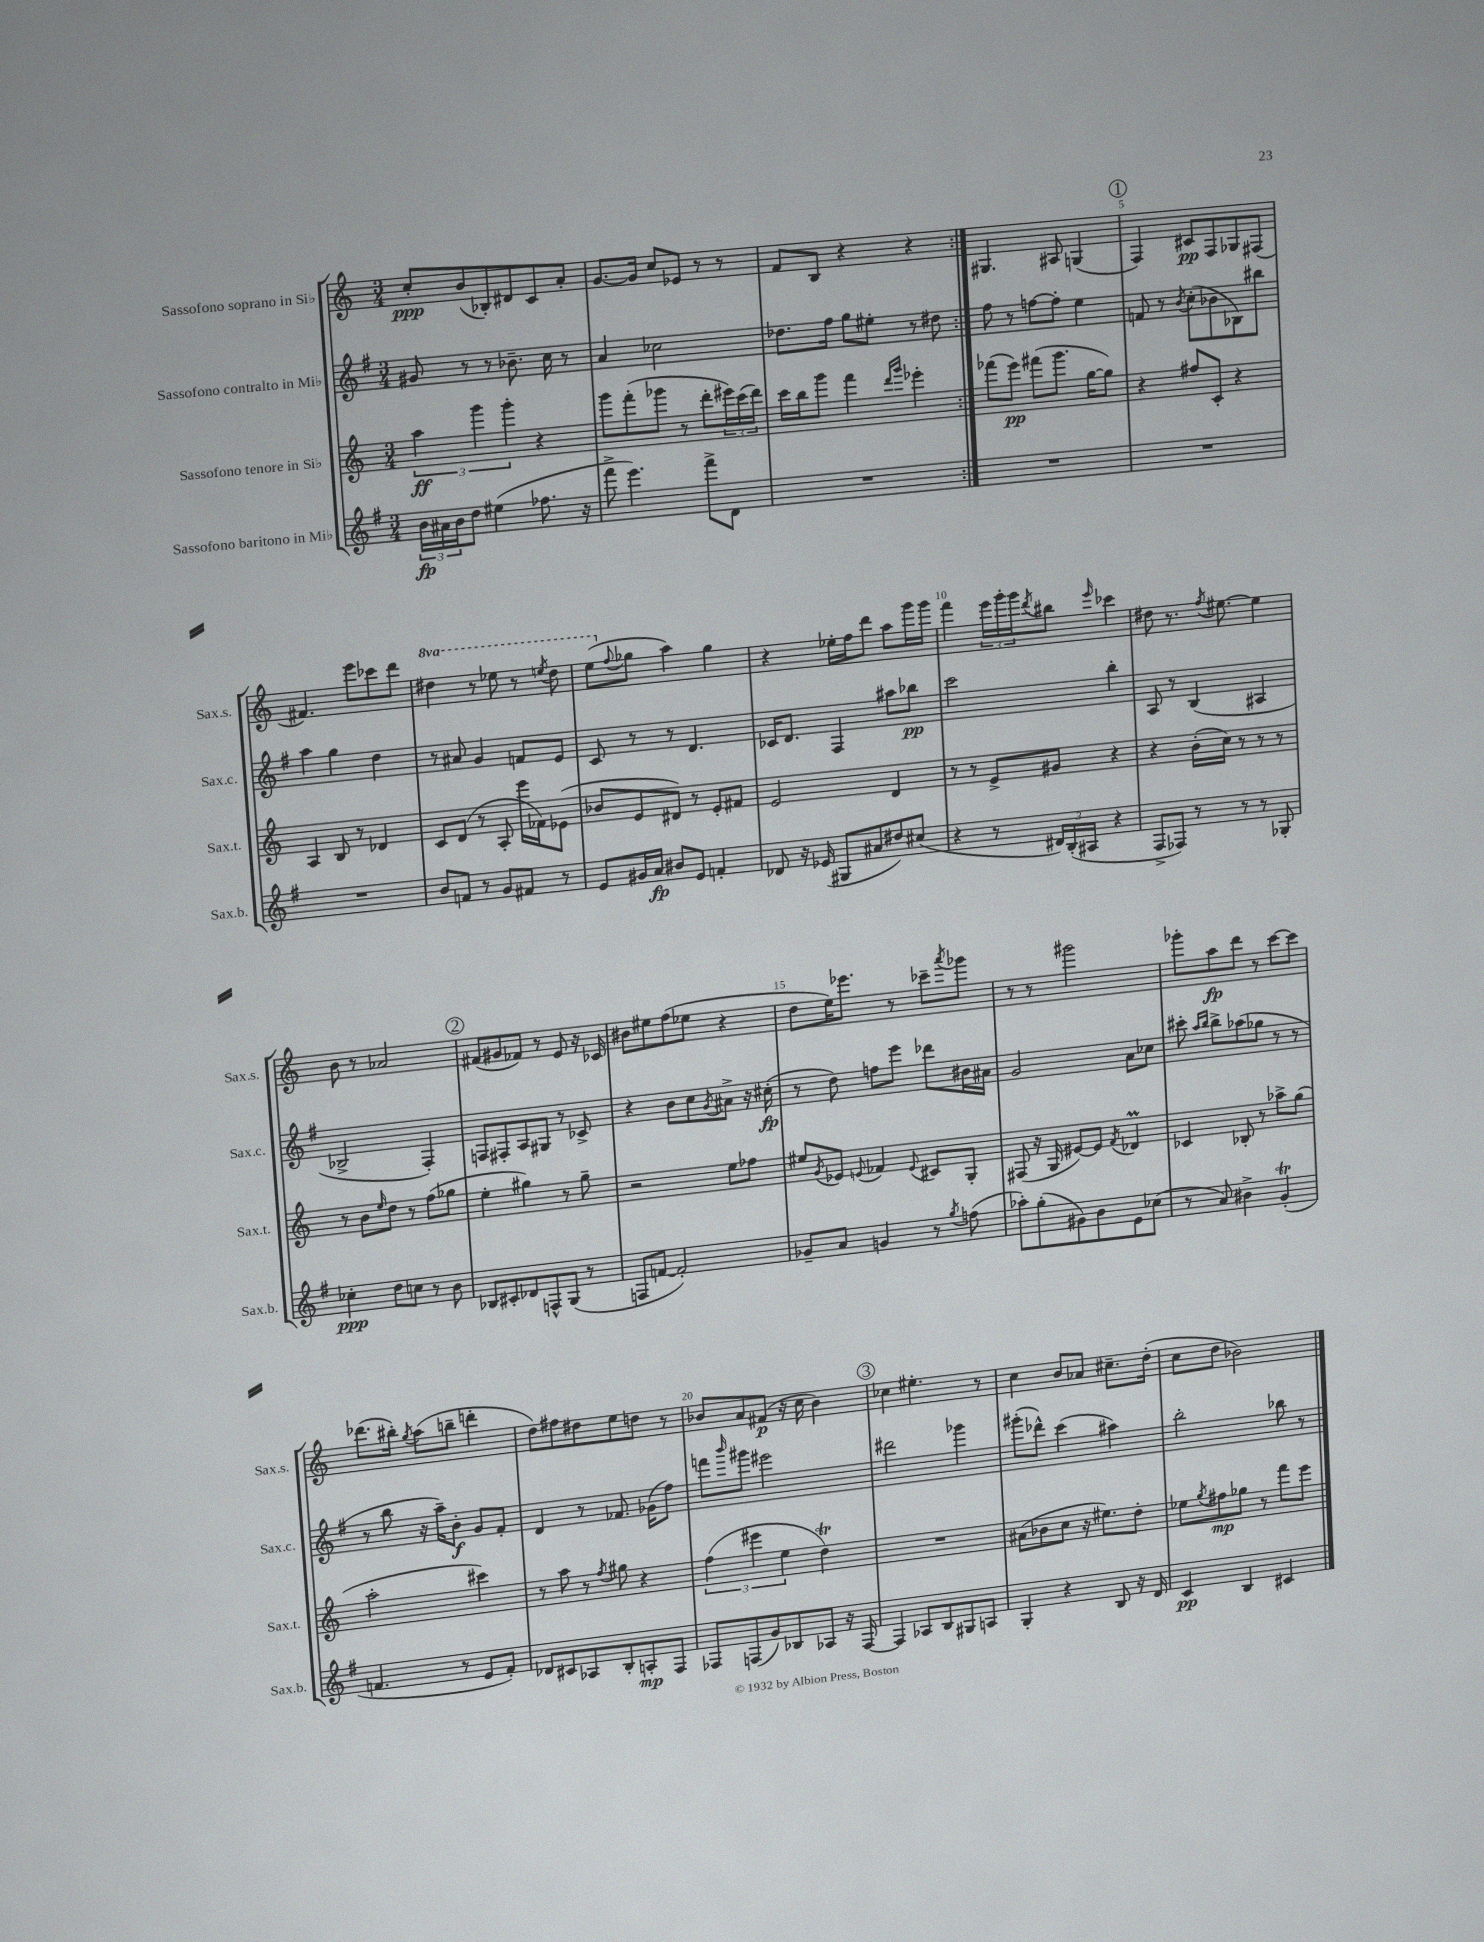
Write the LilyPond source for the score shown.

<<
\new StaffGroup <<
\new Staff = "s0" \with { instrumentName = "Sassofono soprano in Sib" shortInstrumentName = "Sax.s." } {
    \clef treble \key c \major \numericTimeSignature \time 3/4 \set Staff.ottavationMarkups = #ottavation-simple-ordinals
    \repeat volta 2 { c''8-.\ppp b'8( bes8-.) dis'8 c'8 a'8-. |
    g'8.~ g'16 c''8 ees'8 r8 r8 |
    f'8 b8 r4 r4 | }
    gis4. ais8 g4( |
    \mark \markup { \circle "1" } f4) cis'8\pp f8 ges8 fis8( |
    fis'4.) e'''8 ces'''8 d'''8 |
    \ottava #1 dis'''4 r8 ees'''8 r8 \acciaccatura { e'''8 } dis'''8 |
    e'''8( \ottava #0 \appoggiatura { f''8 } ges''8 a''4) ges''4 |
    r4 ees''16-. f''16 d'''8 a''8 g'''16 g'''16 |
    f'''4 \tuplet 3/2 { e'''16 g'''16-. g'''16 } \acciaccatura { d'''8 } bis''8 \grace { e'''16 } ces'''4 |
    dis''8 r8. \acciaccatura { f''8 } eis''8.~ eis''4 |
    b'8 r8 aes'2 |
    \mark \markup { \circle "2" } fis'8( gis'8 fes'8) r8 e'8 r16 ces'16 |
    bis'8 eis''8 f''8( ees''8 r4 |
    d''8 e''16) ees'''8. r8 ces'''8-- \acciaccatura { a'''8 } ges'''8 |
    r8 r8 gis'''2 |
    ges'''8-. a''8\fp d'''8 r8 c'''8~ c'''8 |
    des'''8.( bis''16-.) \acciaccatura { g''8 } a''8( b''8-- d'''4-. |
    d''8) fis''8 dis''8 e''8 d''8 r8 |
    bes'8 a'8 fis'8\p( r16 c''16 bes'4) |
    \mark \markup { \circle "3" } ces''4 eis''4.-. r8 |
    c''4 b'8 aes'8 cis''8.-- d''16-.( |
    c''8 d''8 bes'2) \bar "|." |
}
\new Staff = "s1" \with { instrumentName = "Sassofono contralto in Mib" shortInstrumentName = "Sax.c." } {
    \clef treble \key g \major \numericTimeSignature \time 3/4
    \repeat volta 2 { gis'8 r8 r8 bes'8.-- c''16 r8 |
    a'4 ces''2 |
    des''8. fis''16 g''8 eis''8-. r8 dis''8 | }
    fis''8 r8 f''8~ f''8-. e''4 |
    \mark \markup { \circle "1" } f'8 r8 \acciaccatura { b'8 } c''8-.( bes'8 bes8) bis''8 |
    a''4 g''4 d''4 |
    r8 ais'8 g'4 f'8 e'8 |
    c'8 r8 r8 d'4. |
    ces'16 d'8. fis4 ais''8 bes''8\pp |
    c'''2 b''4-. |
    a8 r8 b4( ais4 |
    bes2-> fis4-.) |
    \mark \markup { \circle "2" } f8 fis8-. a8 gis8 r8 ces'8-> |
    r4 b'8 c''8 \acciaccatura { g'8 } ais'8-> r16 cis''16-.\fp( |
    r8 d''8) f''8 e'''8 des'''8 bis'16 ais'16 |
    g'2 a'8 ces''8 |
    cis'''8-. \grace { a''16 b''16 } b''8-> aes''8( ges''8 r8 r8 |
    r8 b''8 r16 a''16--) b'8-.\f g'8 fis'8-. |
    d'4 r8 fes'8. ges'16( fis''8) |
    f'''8 \grace { b'''16 } gis'''8 eis'''2 |
    \mark \markup { \circle "3" } dis'''2 ges'''4 |
    gis'''8-.( des'''8-^) c'''4( ais''4) |
    b''2-. bes''8 r8 \bar "|." |
}
\new Staff = "s2" \with { instrumentName = "Sassofono tenore in Sib" shortInstrumentName = "Sax.t." } {
    \clef treble \key c \major \numericTimeSignature \time 3/4
    \repeat volta 2 { \tuplet 3/2 { a''4\ff g'''4 g'''4-. } r4 |
    g'''8 f'''8-.( ges'''8 r8 d'''8-. \tuplet 3/2 { eis'''16) c'''16( d'''16) } |
    c'''16 b''16 g'''8 f'''4 \grace { d'''16 g'''16 } ees'''4-. | }
    fes'''8( e'''8\pp) fis'''8( g'''8. g''16~ g''8) |
    \mark \markup { \circle "1" } r4 fis''8 c'8-. r4 |
    a4 b8 r8 des'4 |
    c'8 d'8( r8 a8-. e'''16 fes'16) ees'8( |
    bes'8 e'8 dis'8) r8 e'8-. fis'8 |
    e'2 d'4 |
    r8 r8 e'8-> gis'8 r4 |
    r4 b'16-.( c''16) r8 r8 r8 |
    r8 b'8 \grace { e''16 } d''8 r8 f''8( ges''8 |
    \mark \markup { \circle "2" } e''4-. gis''4) r8 gis''8-- |
    r2 e''8 fes''8 |
    eis''8 \acciaccatura { g'8 } ees'8 \appoggiatura { e'8 } fes'4 \appoggiatura { e'8 } cis'8 g8-. |
    fis8( r16 g16 eis'8~) eis'8 \acciaccatura { f'8 } des'4\prall |
    ces'4 bes8-. r8 aes''8-> g''8( |
    a''2-. cis'''4) |
    r8 a''8 r8 \acciaccatura { f''8 } gis''8 r4 |
    \tuplet 3/2 { f''4( eis'''4 e''4 } d''4\trill) |
    \mark \markup { \circle "3" } R2. |
    ais'8( bes'8 c''8 r16 eis''8.) d''8-. |
    ees''8 \acciaccatura { g''8 } fis''8\mp ges''8 r8 f'''8 e'''8 \bar "|." |
}
\new Staff = "s3" \with { instrumentName = "Sassofono baritono in Mib" shortInstrumentName = "Sax.b." } {
    \clef treble \key g \major \numericTimeSignature \time 3/4
    \repeat volta 2 { \tuplet 3/2 { b'16\fp ais'16 b'16 } d''8 eis''4( fes''8. r16 |
    fis'''8-> e'''4.) fis'''8-> d'8 |
    R2. | }
    R2. |
    \mark \markup { \circle "1" } R2. |
    R2. |
    b'8 f'8 r8 g'8 fis'8 r8 |
    e'8 gis'16 a'16\fp bis'8 e'8 f'4-. |
    des'8 r16 ees'16( gis8 ais'8 dis''8) cis''8( |
    r4 r8 \tuplet 3/2 { dis'16) b16-.( ais16 } r4 |
    fis8-> fes8) r8 r8 r8 ges8-. |
    ces''4-.\ppp d''8 c''8 r8 b'8 |
    \mark \markup { \circle "2" } bes8 cis'8-. des'8 f8-^ g8( r8 |
    f8 f'8~ f'2-.) |
    ges'8-- a'8 g'4 r8 \acciaccatura { g''8 } f''8( |
    aes''8-.) g''8-.( gis'8) b'8 e'8 ces''8( |
    r8 a'8) bis'4-> g'4-.\trill( |
    f'4. r8 e'8 f'8-.) |
    des'8 cis'8 aes8 b8-. a8-.\mp fis8 |
    fes8 f8( g'8) bes8 aes8 r16 f16~ |
    \mark \markup { \circle "3" } f4 aes8 b8 gis8 a8 |
    g4-. r4 b8 r16 d'16 |
    c'4\pp b4 cis'4 \bar "|." |
}
>>
>>
\layout { \context { \Score \override BarNumber.break-visibility = ##(#f #t #t) barNumberVisibility = #(every-nth-bar-number-visible 5) } }
